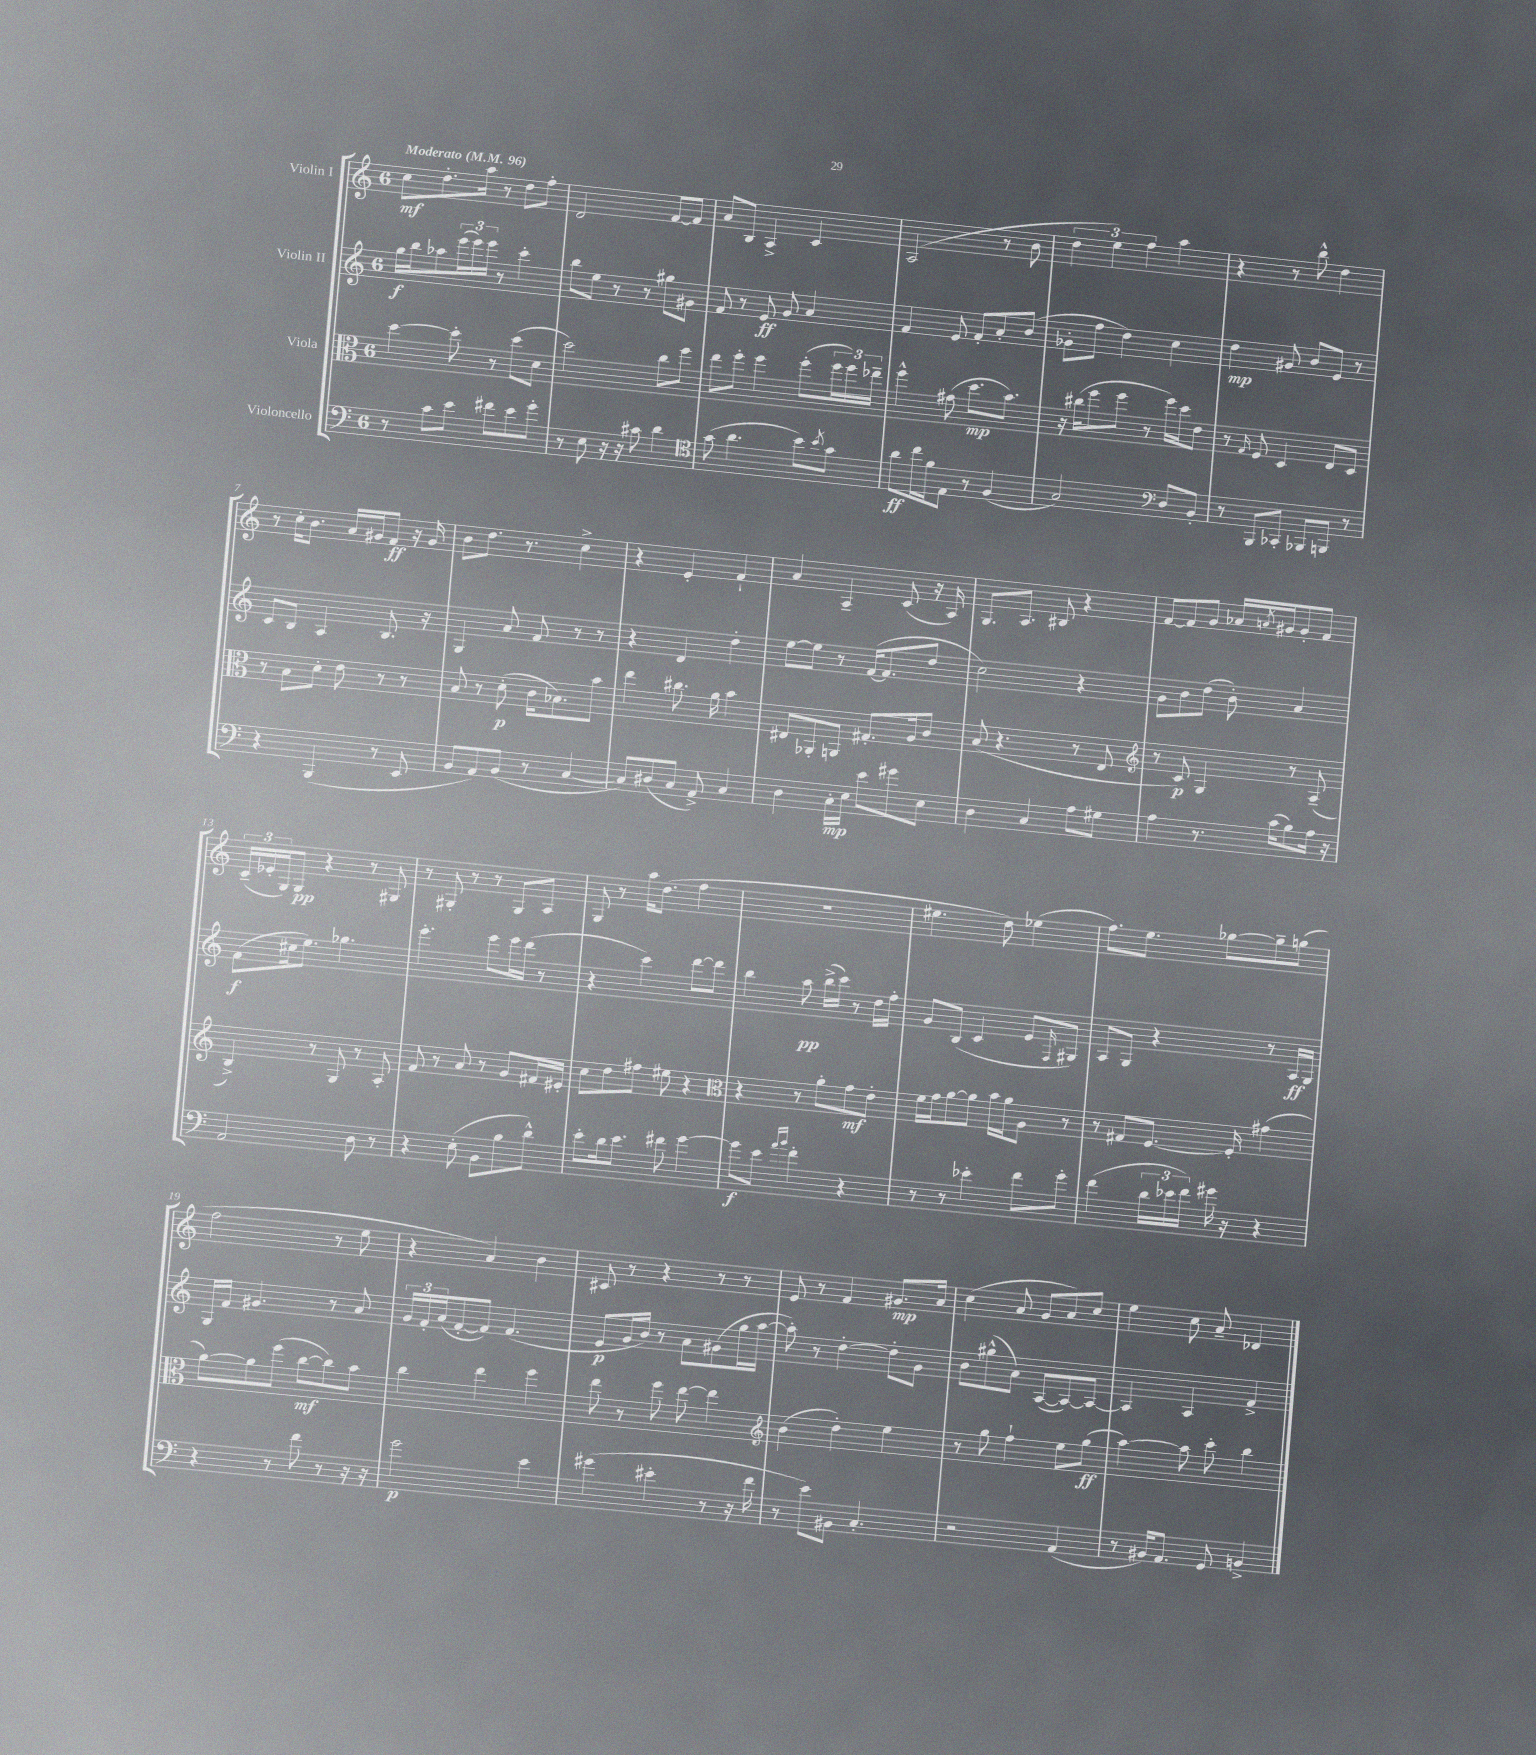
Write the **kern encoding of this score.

**kern	**kern	**kern	**kern
*staff4	*staff3	*staff2	*staff1
*clefF4	*clefC3	*clefG2	*clefG2
*k[]	*k[]	*k[]	*k[]
*M6/8	*M6/8	*M6/8	*M6/8
*MM96	*MM96	*MM96	*MM96
8r	[4dd\	16gg\LL	8cc\L
.	.	16bb\J	.
8c\L	.	8aa-\	8.dd'\
8e\J	8dd'\]	(24eee\L	.
.	.	24eee\)	.
.	.	.	16aa\Jk
.	.	24eee\JJ	.
8f#\L	8r	8r	8r
8e\	(8dd\L	4ccc'\	8dd\L
8g'\J	8d\J	.	8ff'\J
=	=	=	=
8r	2dd\)	8bb\L	2d/
8E\	.	8ee\J	.
16r	.	8r	.
16r	.	.	.
8c#\	.	8r	.
4d\	8cc\L	8gg#\L	[8f/L
.	8ff\J	8g#\J	8f/]J
=	=	=	=
*clefC4	*	*	*
(8g\	8ee\L	8f/	8a/L
4.a\	8ff'\J	8r	8B/J
.	4ff\	8e/	4A^/
.	.	8g/	.
8b\L)	(8ff'\L	4a/	4c/
8qb/	.	.	.
8g\J	24ff\L	.	.
.	24ff\)	.	.
.	24ee-~\JJ	.	.
=	=	=	=
8a\L	4ff^^\	4f/	(2A/
16cc\L	.	.	.
16f\J	.	.	.
8E\J	(8g#\	8e/	.
8r	8.dd\L	8f'/L	.
(4F/	.	8a'/	8r
.	8.b\J)	.	.
.	.	(8b/J	8b\
=	=	=	=
2G/)	16r	8g-'\L	6dd\
.	(16cc#\LK	.	.
.	8ff\	8ff\J	.
.	.	.	6ee\)
.	8ff\J	4dd\)	.
.	.	.	6ff\
.	8r	.	.
*clefF4	*	*	*
8D/L	16ff\LL)	4cc\	4aa\
.	16dd\J	.	.
8BB'/J	8e\J	.	.
=	=	=	=
8r	8r	4dd\	4r
.	16qqG/	.	.
8BBB/L	8F/	.	.
8CC-'/J	4D/	8g#/	8r
8BBB-/L	.	8b/L	8bb^^\
8BBB/J	8E/L	8e/J	4dd\
8r	8D/J	8r	.
=	=	=	=
4r	8r	8c/L	8r
.	8B\L	8B/J	16cc'\LK
.	.	.	8.b\J
(4BBB/	8d'\J	4A/	.
.	8e\	.	16a/LL
.	.	.	16g#/J
8r	8r	8.B/	8f/J
8EE/	8r	.	16r
.	.	16r	16g#/
=	=	=	=
8BB/L	8B/	4G/	8b\L
8AA/)	8r	.	8.dd\J
(8BB/J	(8d'\	8a/	.
.	.	.	8.r
8r	16c\LK	8f/	.
.	8.B-\)	.	.
[4C/	.	8r	4cc^\
.	8b\J	8r	.
=	=	=	=
8C/]L)	4ee\	4r	4r
(8D#/	.	.	.
8C/J	8.cc#\	4d/	4e'/
8AA^/)	.	.	.
.	16a\	.	.
4C/	4b\	4dd'\	4f`/
=	=	=	=
4D\	8E#/L	[8ee\L	4a/
.	8AA-'/	8ee\]J	.
16C'\LL	8AA/J	8r	4A~/
16E\JJ	.	.	.
8e\L	8.G#'/L	([16f/LK	.
.	.	8.f/]	.
8g#\	.	.	(8c/
.	16A/k	.	.
8E\J	8c/J	8dd/J	16r
.	.	.	16A/)
=	=	=	=
4D\	(8B/	2cc\)	8.G/L
.	4.r	.	.
.	.	.	8.A/J
4C/	.	.	.
.	.	.	8B#/
8A\L	8r	4r	4r
8G#\J	8E/	.	.
=	=	=	=
*	*clefG2	*	*
4A\	8r	8g\L	[8f/L
.	8c/)	8b\	8f/]
8.r	4G/	(8dd\J	8g/J
.	.	8b'\)	16a-/LL
.	.	.	8qa/
(16c\LK	.	.	16g#/J
8B\)	8r	4a/	8g#'/
16A\Jk	(8A~/	.	8f/J
16r	.	.	.
=	=	=	=
2AA/	4B^/)	(8f\L	(24c~/LL
.	.	.	24e-'/
.	.	.	24G/J)
.	.	16cc#\k	8G/J
.	.	8.ee\J)	.
.	8r	.	4r
.	8G/	4.gg-\	.
8D\	8r	.	8r
8r	8A'/	.	8G#/
=	=	=	=
4r	8f/	4.eee'\	8r
.	8r	.	8G#'/
(8E'\	8a/	.	8r
8BB\L	8r	8eee\L	8r
8B\	8g/L	16eee\L	8G#/L
.	.	(16ddd\JJ	.
8d^^\J)	16f#/L	8r	8A/J
.	16e#'/JJ	.	.
=	=	=	=
8e'\L	8cc\L	4r	8G/
16d\k	8dd\	.	8r
8.e\J	.	.	.
.	8ff#\J	4ccc\)	16aa\LK
.	.	.	(8.dd\J
8f#\	8ee#\	.	.
[4g\	4r	[8ddd\L	4ff\
.	.	8ddd\]J	.
=	=	=	=
*	*clefC3	*	*
8g\]L	4r	4bb\	2.r
8e\J	.	.	.
16qqa/LL	.	.	.
16qqb/JJ	.	.	.
4f'\	8r	8aa\	.
.	8a'\L	(16bb^\LL	.
.	.	16ccc\JJ)	.
4r	8g\	8r	.
.	8e'\J	16dd\LL	.
.	.	16ff'\JJ	.
=	=	=	=
8r	16f\LL	8g/L	4.ee#\
.	16g\J	.	.
8r	[8a\	(8B/J	.
4e-'\	8a\]J	4c/	.
.	16b\LL	.	8dd\)
.	16a\J	.	.
8f\L	8A\J	8e/L	(4ee-\
.	.	16qqF/	.
8g'\J	8r	8G#/J)	.
=	=	=	=
(4f\	8r	8A/L	8.ff\L)
.	8G#/L	8G/J	.
.	.	.	8.ee\J
24d\LL	[8.F/J	4r	.
24e-\	.	.	.
24f\JJ)	.	.	.
16g#\	.	.	[8gg-\L
16r	16F'/]	.	.
4r	(4g#\	8r	8gg-~\]
.	.	16A/LL	(8gg\J
.	.	16G/JJ	.
=	=	=	=
4r	[8a\L)	16G/LL	2ff\
.	.	16f/JJ	.
.	8a\]	4.g#/	.
8r	(8ff\J	.	.
8f\	[8cc\L	.	.
8r	8cc\])	8r	8r
16r	8b\J	8a/	8ee\
16r	.	.	.
=	=	=	=
2g\	4cc\	24g/LL	4r
.	.	24f'/	.
.	.	(24a/J	.
.	.	[8f'/	.
.	4ee\	8f/]J)	4a/)
.	.	(4.f/	.
4e\	4ff\	.	4b\
=	=	=	=
(4g#\	8ee\	8e/L	8c#/
.	8r	16g/L	8r
.	.	16b/JJ)	.
4e#'\	8ff\	8r	4r
.	[8ee\	8a\L	.
8r	4ee\]	(8g#\	8r
16r	.	16gg\L	8r
16f\	.	[16aa\JJ	.
=	=	=	=
*	*clefG2	*	*
8r	(4b\	8aa'\])	8e/
8e\L)	.	8r	8r
8BB#\J	4dd'\)	[4dd'\	4f/
4.C'/	.	.	.
.	4ee\	8dd'\]L	8.g#/L
.	.	8g\J	.
.	.	.	16a/Jk
=	=	=	=
2r	8r	8b\L	(4cc\
.	8gg\	(8gg#^^\	.
.	4ff`\	8a\J)	8a/
.	.	([8A/L	8g/L
(4AA/	8ee\L	8A/_)	8a/)
.	(8gg\J	8A/_J	8cc/J
=	=	=	=
8r	[4aa\)	4A/]	4ee\
16BB#/LK)	.	.	.
8.AA/J	.	.	.
.	8aa\]	4A/	8cc\
8GG/	8ccc'\	.	8a~/
4BB^/	4bb\	4f^/	4d-/
==	==	==	==
*-	*-	*-	*-
